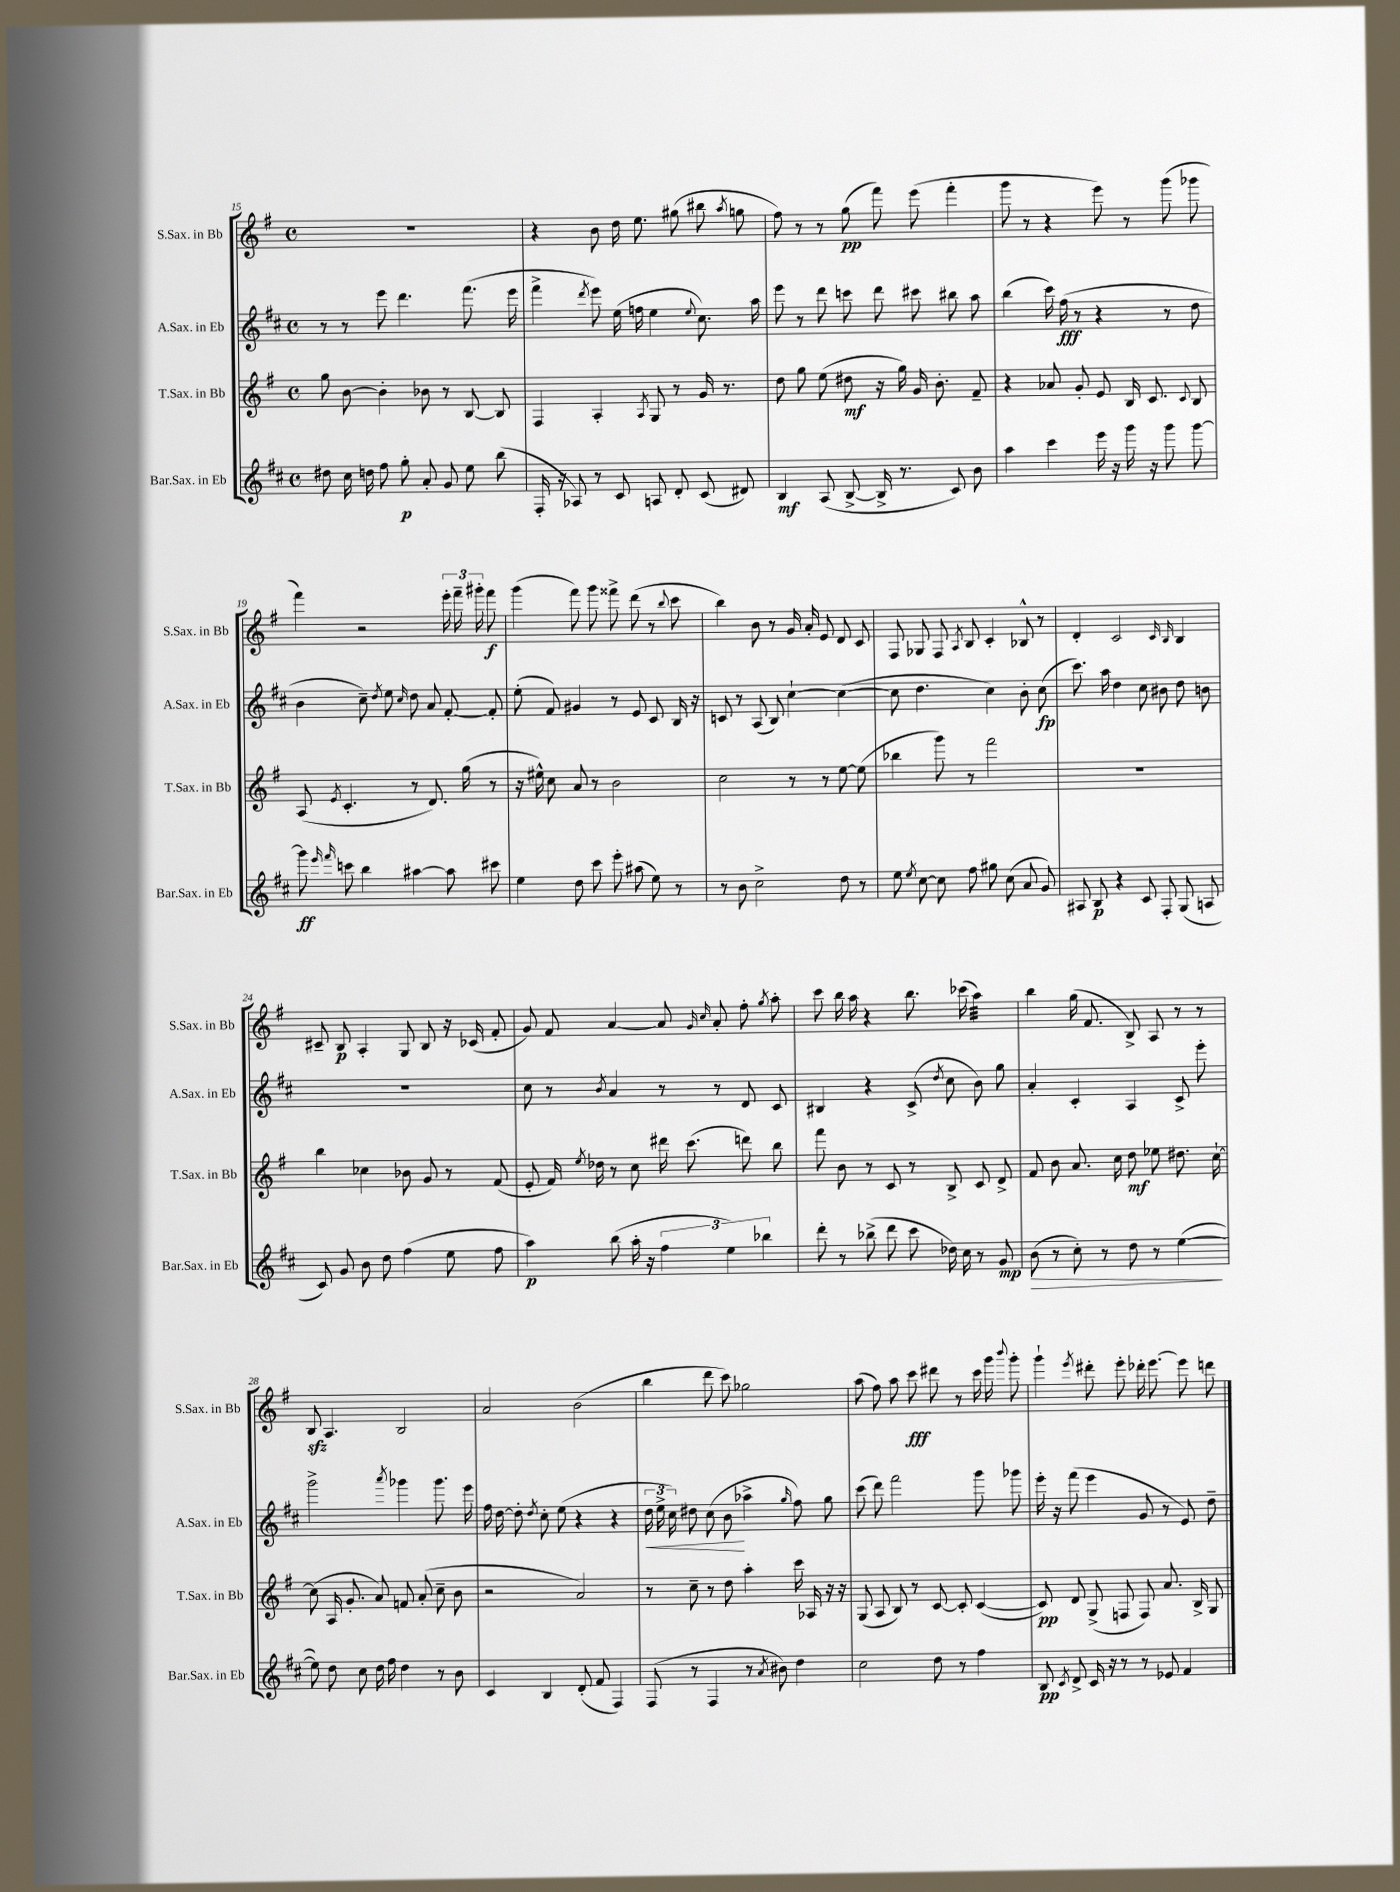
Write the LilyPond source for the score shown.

<<
\new StaffGroup <<
\new Staff = "s0" \with { instrumentName = "S.Sax. in Bb" shortInstrumentName = "S.Sax. in Bb" } {
    \clef treble \key g \major \defaultTimeSignature \time 4/4
    \autoBeamOff R1 |
    r4 b'8 d''16 e''8. gis''8( bis''8 \acciaccatura { a''8 } g''8 |
    fis''8) r8 r8 g''8\pp( fis'''8) e'''8( fis'''4-. |
    g'''8 r8 r4 e'''8) r8 g'''8( ges'''8 |
    fis'''4) r2 \tuplet 3/2 { e'''16-. fis'''16-- gis'''16-. } fis'''8\f |
    g'''4( fis'''8) g'''8 fisis'''8-> d'''8( r8 \appoggiatura { b''8 } c'''8 |
    b''4) b'8 r8 g'16 a'16-. e'8 d'8 c'8 |
    fis8 ges8 fis8 \acciaccatura { a8 } b8 c'4-. bes8-^ r8 |
    d'4-. c'2 \grace { c'16 b16 } b4 |
    cis'8-- b8\p a4-. g8 b8 r16 ces'16( fis'8-. |
    g'8) fis'8 a'4~ a'8 \grace { g'16 c''16 } a'8-. fis''8-. \acciaccatura { g''8 } a''8-. |
    c'''8 b''16 a''16 r4 b''8. ces'''16( a''4:32) |
    b''4 g''16( fis'8. b8->) a8 r8 r8 |
    b8\sfz a4. b2 |
    a'2 b'2( |
    b''4 d'''8 c'''8) ges''2 |
    a''8( fis''8) a''8 c'''8\fff dis'''8 r8 c'''16 g'''16 \appoggiatura { b'''8 } g'''8-. |
    g'''4-! \acciaccatura { e'''8 } dis'''8-. e'''8-. des'''16-. e'''8.~ e'''8 d'''8 \bar "|." |
}
\new Staff = "s1" \with { instrumentName = "A.Sax. in Eb" shortInstrumentName = "A.Sax. in Eb" } {
    \clef treble \key d \major \defaultTimeSignature \time 4/4
    \autoBeamOff r8 r8 e'''8 d'''4. fis'''8.( e'''16 |
    fis'''4-> \acciaccatura { d'''8 } e'''8) e''16( f''16 e''4 \appoggiatura { e''8 } cis''8.) a''16 |
    e'''8 r8 d'''8 c'''8 d'''8 cis'''8 bis''8 a''8 |
    b''4( cis'''16) fis''16\fff( r8 r4 r8 d''8 |
    b'4 cis''8--) \acciaccatura { d''8 } e''8 \grace { cis''16 } d''8 a'8 fis'8~-. fis'8-. |
    e''8-.( fis'8) gis'4 r8 e'8 cis'8 b16 r16 |
    c'8 r8 a8( b8) cis''4~-! cis''4~( |
    cis''8 d''4. cis''4) b'8-. cis''8\fp( |
    cis'''8.) a''16 d''4 cis''8 bis'8 d''8 b'8 |
    R1 |
    cis''8 r8 \acciaccatura { b'8 } a'4 r8 r8 d'8 cis'8 |
    bis4 r4 cis'8->( \acciaccatura { d''8 } cis''8 b'8) g''8 |
    a'4-. cis'4-. a4 cis'8-> e'''8-. |
    g'''2-> \acciaccatura { a'''8 } ges'''4 ges'''8. e'''16 |
    fis''16 d''16~ d''8-. \acciaccatura { d''8 } cis''8-. e''8( r4 r4 |
    \tuplet 3/2 { d''16\< e''16-> cis''16) } dis''8 cis''8( b'8\! aes''4-> \grace { g''16 } fis''8) g''8 |
    cis'''8( d'''8) fis'''2 g'''8 ges'''8 |
    e'''16-. r16 fis'''8( e'''4 g'8 r8 e'8) d''8-- \bar "|." |
}
\new Staff = "s2" \with { instrumentName = "T.Sax. in Bb" shortInstrumentName = "T.Sax. in Bb" } {
    \clef treble \key g \major \defaultTimeSignature \time 4/4
    \autoBeamOff g''8 b'8~ b'4-. bes'8 r8 b8~ b8 |
    fis4 a4-. \acciaccatura { a8 } g8 r8 g'16 r8. |
    d''8 g''8 e''8( dis''8\mf r16 g''16) g'16 b'8.-. fis'8-- |
    r4 aes'8 g'8-. e'8 b16 c'8. \appoggiatura { c'8 } b8 |
    a8( \acciaccatura { e'8 } c'4.-. r8 d'8.) g''16( r8 |
    r16 eis''16-^) c''8 a'8 r8 b'2 |
    c''2 r8 r8 e''8~ e''8( |
    bes''4 g'''8) r8 fis'''2 |
    R1 |
    b''4 ces''4 bes'8 g'8 r8 fis'8( |
    e'8-. fis'16) \acciaccatura { e''8 } des''16 r8 c''8 dis'''16 c'''8.( d'''8) b''8 |
    fis'''8 b'8 r8 c'8 r8 b8-> c'8 d'8-> |
    fis'8 b'8 a'8. c''16 d''8\mf ees''8 dis''8. c''16~-! |
    c''8( a16 g'8.-. a'8) f'8 a'8-.( c''8-- b'8 |
    r2 a'2) |
    r8 c''8-- r8 d''8 a''4-. c'''16 aes16 r16 r16 |
    g8( a8 b8) r8 c'8~ c'8-. c'4~( |
    c'8\pp) d'8 g8->( f8 f8) a'8. b16-> g8 \bar "|." |
}
\new Staff = "s3" \with { instrumentName = "Bar.Sax. in Eb" shortInstrumentName = "Bar.Sax. in Eb" } {
    \clef treble \key d \major \defaultTimeSignature \time 4/4
    \autoBeamOff dis''8 cis''16 d''16 fis''8 g''8-.\p a'8-. g'8 e''8 b''8( |
    fis16-. r16 aes8) r8 cis'8 a8 d'8-. cis'8( dis'8) |
    b4\mf a8( b8~-> b16-> r8. cis'8) b'8 |
    a''4 cis'''4 e'''16 r16 g'''16 r16 g'''8 g'''8~ |
    g'''8\ff \grace { e'''16 fis'''16 } c'''8 b''4 ais''4~ ais''8 cis'''8 |
    e''4 d''8 cis'''8 e'''8-. ais''8( e''8) r8 |
    r8 b'8 cis''2-> d''8 r8 |
    e''8 \acciaccatura { e''8 } cis''8~ cis''8 fis''8 gis''8 cis''8( a'8 g'8) |
    ais8 b8\p r4 cis'8 fis8-. g8( a8 |
    cis'8) g'8 b'8 d''8 fis''4( e''8 fis''8 |
    a''4\p) b''8( a''16-. r16 \tuplet 3/2 { fis''4 e''4) bes''4 } |
    d'''8-. r8 bes''8->( d'''8 cis'''8 des''16) cis''16 r8 g'8\mp |
    b'8\>( r8 cis''8-.) r8 d''8 r8 e''4~\!( |
    e''8) d''8 cis''8 d''16 fis''16 d''4 r8 b'8 |
    cis'4 b4 d'8-.( fis'8 fis4) |
    fis8( r8 fis4 r8 \acciaccatura { a'8 } bis'8) d''4 |
    cis''2 d''8 r8 fis''4 |
    b8\pp \acciaccatura { cis'8 } d'8-> cis'16 r16 r8 r8 ees'8 fis'4 \bar "|." |
}
>>
>>
\layout { \context { \Score currentBarNumber = #15 } }
